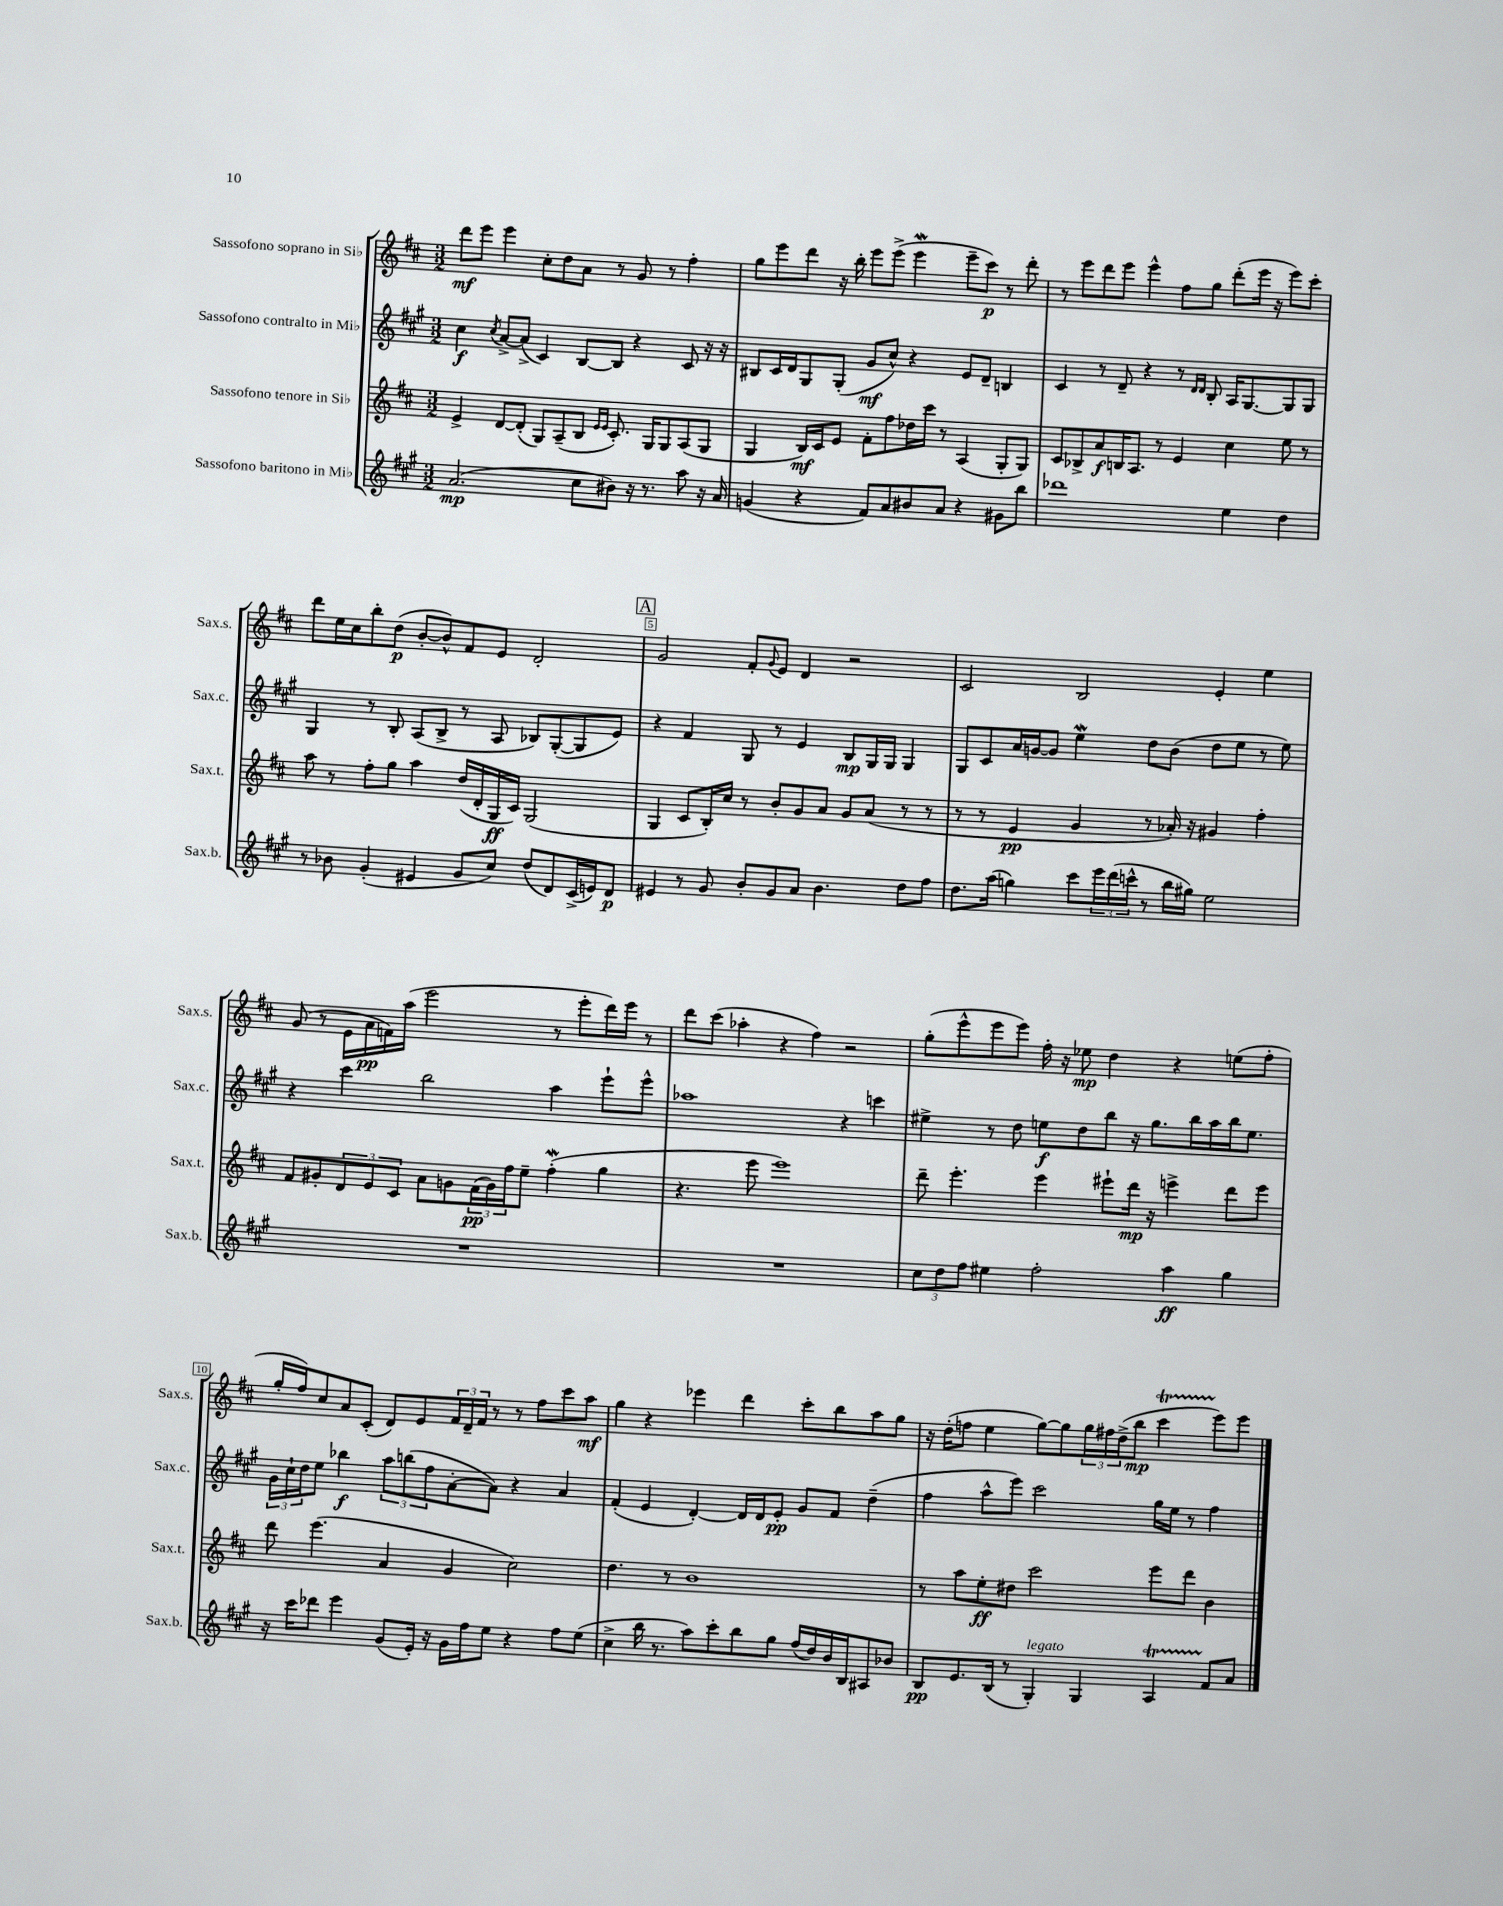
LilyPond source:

<<
\new StaffGroup <<
\new Staff = "s0" \with { instrumentName = "Sassofono soprano in Sib" shortInstrumentName = "Sax.s." } {
    \clef treble \key d \major \numericTimeSignature \time 3/2
    d'''8\mf e'''8 e'''4 cis''8-. d''8 a'8 r8 g'8 r8 fis''4-. |
    g''8 e'''8 d'''8 r16 b''16-. e'''8 e'''8->( e'''4\mordent e'''8-- cis'''8\p) r8 d'''8-. |
    r8 e'''8 d'''8 e'''8 e'''4-^ fis''8 g''8 d'''8-.( e'''16 r16 e'''8) cis'''8-. |
    d'''8 e''16 cis''16 b''8-. d''8\p( b'8~-. b'8-^) fis'8 e'8 d'2-. |
    \mark \markup { \box "A" } g'2 fis'8-. \appoggiatura { g'8 } e'8 d'4 r2 |
    cis'2 b2 e'4-. e''4 |
    g'8( r8 e'16 a'16\pp f'16) a''16( e'''2 r8 e'''8-. d'''16) e'''16 r8 |
    d'''8 cis'''8( aes''4-. r4 fis''4) r2 |
    g''8-.( e'''8-^ e'''8 e'''8) fis''16-. r16 ees''8\mp d''4 r4 e''8( fis''8-. |
    g''16-. fis''16) cis''8 a'8 cis'8-.( d'8) e'8 \tuplet 3/2 { fis'16 d'16-- fis'16 } r8 r8 fis''8 cis'''8 a''8\mf |
    g''4 r4 ees'''4 d'''4 cis'''8-. b''8 a''8 g''8 |
    r16 d''16-.( f''8 e''4 g''8~) g''8 \tuplet 3/2 { g''16 fis''16 d''16->( } b''8\mp cis'''4\startTrillSpan e'''8\stopTrillSpan) e'''8 \bar "|." |
}
\new Staff = "s1" \with { instrumentName = "Sassofono contralto in Mib" shortInstrumentName = "Sax.c." } {
    \clef treble \key a \major \numericTimeSignature \time 3/2
    cis''4\f \acciaccatura { cis''8 } a'8~-> a'8->( cis'4) b8~ b8 r4 cis'8 r16 r16 |
    bis8 cis'16 d'16 gis8 gis8-.( gis'8\mf cis''8-^) r4 e'8 d'8-- b4 |
    cis'4 r8 d'8-- r4 r8 \grace { d'16 d'16 } b8-. a16 gis8.~ gis8 gis8 |
    gis4 r8 b8-. a8( b8-> r8 a8 bes8) gis8~-.( gis8 e'8) |
    \mark \markup { \box "A" } r4 fis'4 gis8 r8 e'4 b8\mp gis16 gis16 gis4 |
    gis8 cis'8 a'16 g'16~ g'8 e''4\mordent d''8 b'8( d''8 e''8 r8 e''8) |
    r4 cis'''4 b''2 a''4 e'''8-! e'''8-^ |
    aes''1 r4 c'''4 |
    eis''4-> r8 d''8 e''8\f d''8 b''8 r16 gis''8. b''16 a''16 b''16 e''8. |
    \tuplet 3/2 { gis'16 cis''16-! d''16 } e''8 bes''4\f \tuplet 3/2 { a''8 b''8( fis''8 } a'8~-. a'8) r4 a'4 |
    fis'4-.( e'4 d'4~-.) d'16 d'16 e'8-.\pp gis'8 fis'8 d''4--( |
    fis''4 a''8-^ e'''8) cis'''2 gis''16 e''16 r8 fis''4 \bar "|." |
}
\new Staff = "s2" \with { instrumentName = "Sassofono tenore in Sib" shortInstrumentName = "Sax.t." } {
    \clef treble \key d \major \numericTimeSignature \time 3/2
    e'4-> d'8~ d'8-.( g8) a8--( b8 \grace { e'16 e'16 } cis'8.-.) g16 g8 a8( g8 |
    g4 b16\mf) cis'16 e'8 fis'8-. fis''8 des''16 cis'''16 r8 a4( g8-. g8) |
    cis'8 bes8-> a'8\f b16 a8. r8 e'4 cis''4 e''8 r8 |
    a''8 r8 fis''8-. g''8 a''4 d''16( d'16-. g16\ff cis'16) g2( |
    \mark \markup { \box "A" } g4 cis'8 b16-.) cis''16 r8 b'8-. g'8 a'8 g'8 a'8( r8 r8 |
    r8 r8 e'4\pp g'4 r8 aes'16-.) r16 gis'4 fis''4-. |
    fis'8 gis'8-. \tuplet 3/2 { d'8 e'8 cis'8 } a'8 g'8 \tuplet 3/2 { fis'16\pp( g'16) fis''16 } e''8-- fis''4-.\mordent( g''4 |
    r4. e'''8 e'''1) |
    d'''8-- e'''4.-. e'''4 eis'''8-! d'''16\mp r16 e'''4-> d'''8 e'''8 |
    d'''8 e'''4.( a'4 g'4 cis''2) |
    d''4. r8 b'1 |
    r8 a''8 e''8-.\ff dis''8 cis'''2 e'''8 d'''8 b'4 \bar "|." |
}
\new Staff = "s3" \with { instrumentName = "Sassofono baritono in Mib" shortInstrumentName = "Sax.b." } {
    \clef treble \key a \major \numericTimeSignature \time 3/2
    a'2.\mp( cis''8 bis'8) r16 r8. a''8 r16 a'16 |
    g'4( r4 fis'8) a'8 bis'8 a'8 r4 gis'8 b''8 |
    des'''1 e''4 d''4 |
    r8 bes'8 gis'4-.( eis'4 gis'8 cis''8) d''8( d'8) cis'16->( e'16) d'8\p |
    \mark \markup { \box "A" } eis'4 r8 gis'8 b'8-. gis'8 a'8 b'4. d''8 fis''8 |
    d''8. a''16( g''4) cis'''8 \tuplet 3/2 { e'''16 d'''16( c'''16-^ } r8 b''16 gis''16) e''2 |
    R1. |
    R1. |
    \tuplet 3/2 { cis''8 d''8 fis''8 } eis''4 fis''2-. a''4\ff gis''4 |
    r16 cis'''16 des'''8 e'''4 gis'8( e'16-.) r16 gis'16 fis''16 e''8 r4 fis''8 e''8( |
    cis''4-> b''16 r8. a''8) cis'''8-. b''8 gis''8 fis''16( d''16) b'16 b16 ais8 bes'8 |
    b8\pp e'8. b16( r8 gis4-.^\markup { \italic "legato" }) gis4 a4\startTrillSpan fis'8\stopTrillSpan a'8 \bar "|." |
}
>>
>>
\layout { \context { \Score \override BarNumber.break-visibility = ##(#f #t #t) barNumberVisibility = #(every-nth-bar-number-visible 5) \override BarNumber.stencil = #(make-stencil-boxer 0.1 0.3 ly:text-interface::print) } }
